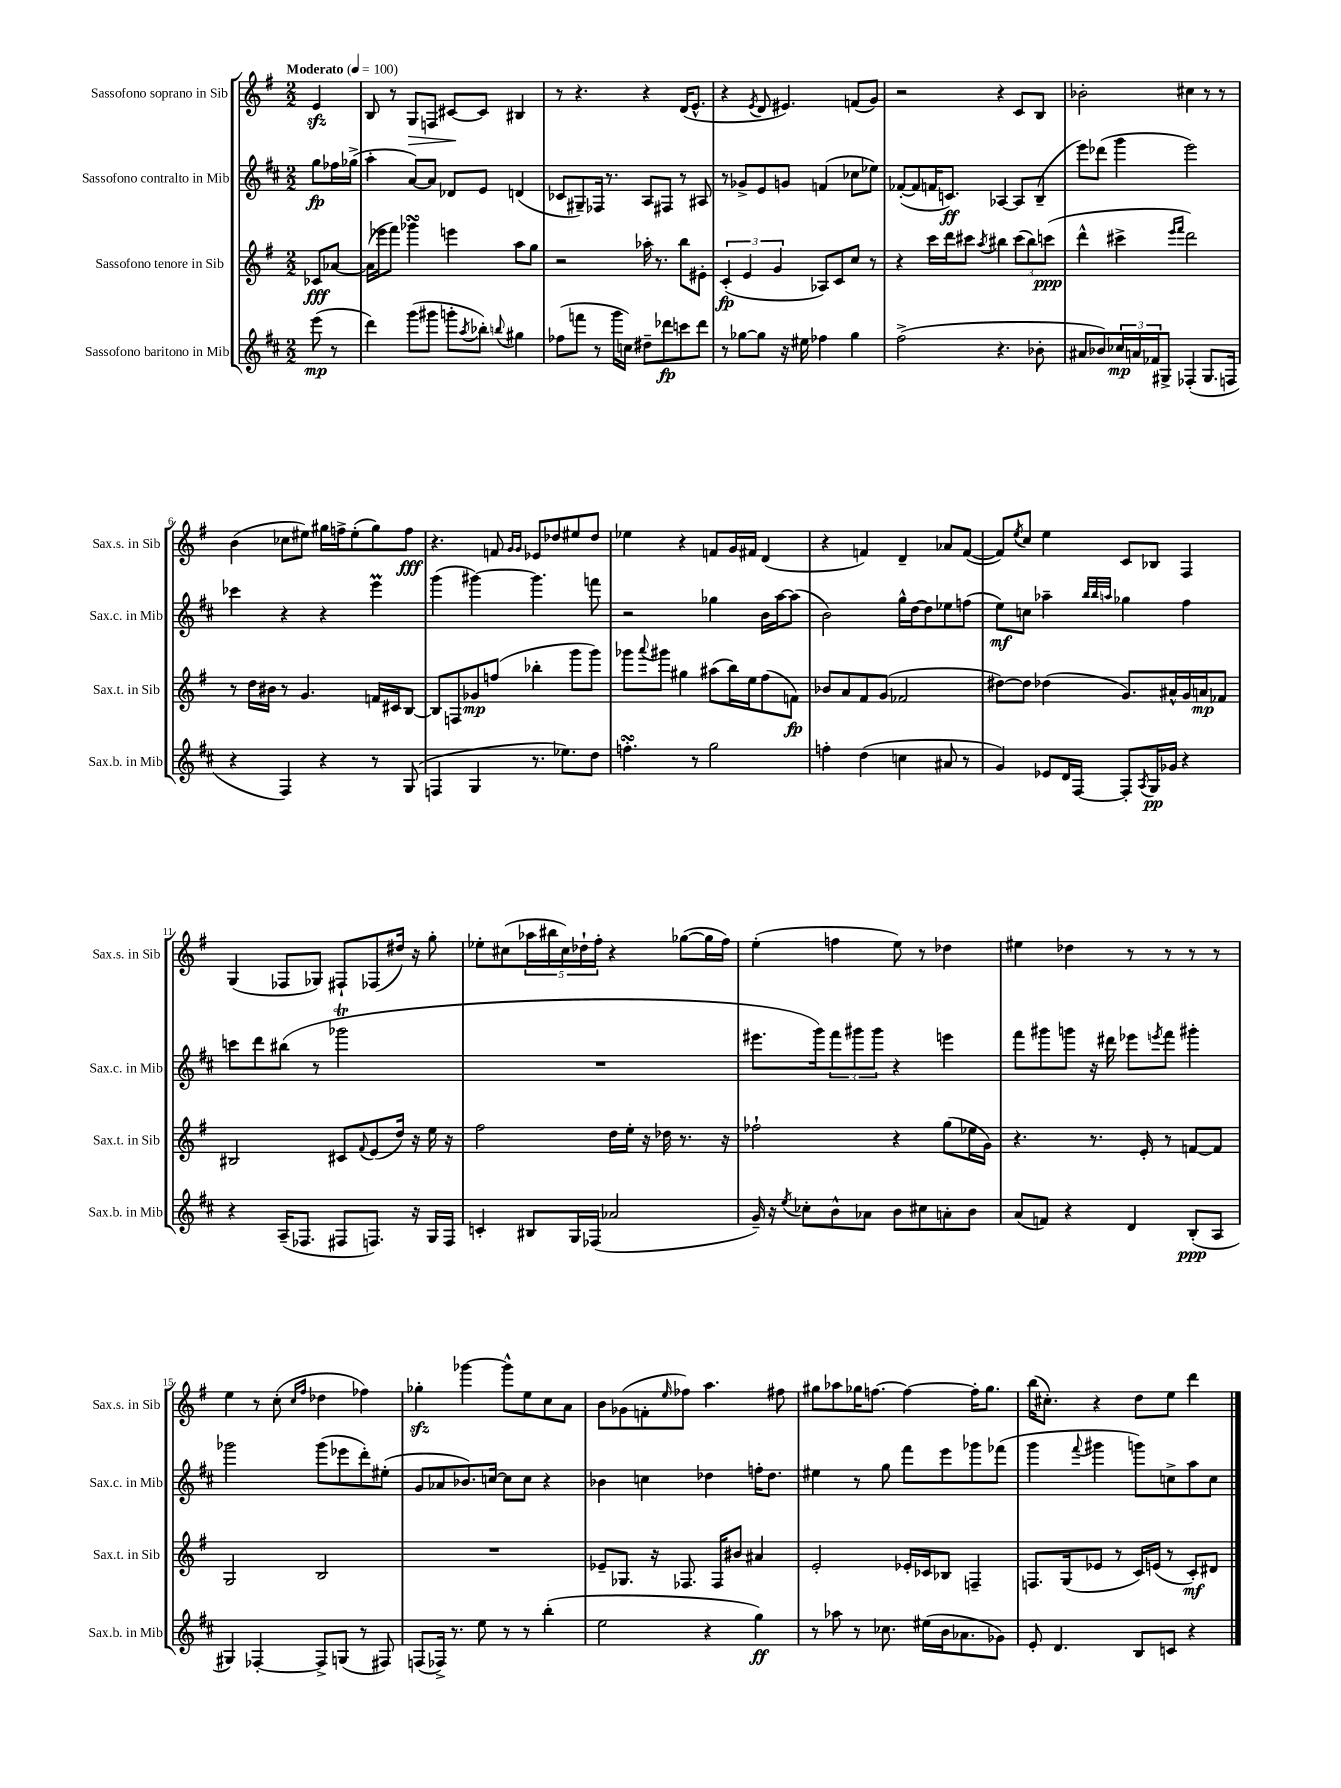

**kern	**kern	**kern	**kern
*staff4	*staff3	*staff2	*staff1
*clefG2	*clefG2	*clefG2	*clefG2
*k[f#c#]	*k[f#]	*k[f#c#]	*k[f#]
*M2/2	*M2/2	*M2/2	*M2/2
*MM100	*MM100	*MM100	*MM100
(8eee\	8c-/L	8gg\L	4e/
8r	[8a-/J	16ff-\L	.
.	.	(16gg-^\JJ	.
=	=	=	=
4ddd\)	(16a-\]LL	4aa'\	8B/
.	16eee-\J	.	.
.	8fff#\J)	.	8r
(8ggg\L	4ggg-\	[8a/L)	8G/L
8ggg#\J	.	8a/]J	8F/J
8ggg'\L	4eee\	8d-/L	[8c#/L
8qaa/	.	.	.
8bb-'\J)	.	8e/J	8c#/]J
8qqbb/	.	.	.
4gg#\	8aa\L	(4d/	4B#/
.	8gg\J	.	.
=	=	=	=
(8ff-\L	2r	8c-/L	8r
8fff\J	.	8G#~/)	4.r
8r	.	16F-/Jk	.
.	.	8.r	.
16ggg\LL	.	.	.
16cc\JJ)	.	.	.
8dd#~\L	16aa-'\	8A/L	4r
.	8.r	.	.
8ddd-\	.	8F#/J	.
8ccc\	8bb\L	8r	(16d/LK
.	.	.	8.e^^/J
8ddd-\J	8e#'\J	8A#/	.
=	=	=	=
8r	(6c'/	8r	4r
[8gg-\L	.	8g-^/L	.
.	6e/	.	.
.	.	.	8qe/
8gg-\]J	.	8e/	8d/
.	6g/	.	.
16r	.	8g/J	4.e#/)
16ee#\	.	.	.
4ff-\	8A-/L)	(4f/	.
.	8c/	.	.
4gg-\	8cc/J	8cc-\L	(8f/L
.	8r	8ee-\J)	8g/J)
=	=	=	=
(2ff#^\	4r	([8f-'/L	2r
.	.	8f-/]	.
.	16ccc\LL	16f/K	.
.	16ddd\J	8.c/J)	.
.	8ccc#\J	.	.
.	8qaa/	.	.
4.r	4bb#\	[4A-/	4r
.	(12ccc#\L	8A-/]L	8c/L
.	12bb#\)	.	.
8b-'\	.	(8B~/J	8B/J
.	(12ccc\J	.	.
=	=	=	=
8a#/L	4ddd^^\	8eee\L)	2b-'\
8b-/)	.	(8ddd-\J	.
24cc-/L	4ccc#^\	4ggg\	.
24a/	.	.	.
24f-/J	.	.	.
8G#^/J	.	.	.
.	16qqeee/LL	.	.
.	16qqfff#/JJ	.	.
(4F-'/	2ddd\)	2eee\)	4cc#\
8.G#/L	.	.	8r
.	.	.	8r
16F/Jk	.	.	.
=	=	=	=
4r	8r	4ccc-\	(4b\
.	16dd\LL	.	.
.	16b#\JJ	.	.
4F#/)	8r	4r	8cc-\L
.	4.g/	.	8ee#\J)
4r	.	4r	16gg#\LL
.	.	.	16ff^\J
.	.	.	(8ee#'\
8r	16f/LL	4eee\	8gg#\)
.	16c#/J	.	.
(8G/	[8B/J	.	8ff\J
=	=	=	=
4F/	8B/]L	(4ggg\	4.r
.	8F/	.	.
4G/	8g-/	[4ggg#\)	.
.	(8ff/J	.	8f/
.	.	.	16qqg/LL
.	.	.	16qqg/JJ
8.r	4bb-'\	4.ggg#\]	8e-/L
.	.	.	8dd-/
8.ee-\L)	.	.	.
.	8ggg\L	.	8ee#/
8dd\J	8ggg\J)	8fff\	8dd-/J
=	=	=	=
4.ff'\	8ggg-\L	2r	4ee-\
.	8qqaaa/	.	.
.	8ggg#\J	.	.
.	4gg#\	.	4r
8r	.	.	.
2gg\	(8aa#\L	4gg-\	8f/L
.	16bb\L)	.	16g/L
.	16ee\J	.	16f#/JJ
.	(8ff#\	16b\LL	(4d/
.	.	[16aa\J	.
.	8f\J)	(8aa\]J	.
=	=	=	=
4ff'\	8b-/L	2b\)	4r
.	8a/	.	.
(4dd\	8f#/	.	4f/)
.	(8g/J	.	.
4cc\	2f-/	16gg^^\LL	4d~/
.	.	[16dd\J	.
.	.	8dd\]	.
8a#/	.	8ee-\	8a-/L
8r	.	(8ff\J	([8f/J
=	=	=	=
4g/)	[8dd#\L)	8ee\L)	8f/]L)
.	.	.	8qee/
.	8dd#\]J	8cc\J	8cc/J
8e-/L	(4dd-\	4aa-~\	4ee\
16d/L	.	.	.
[16F#/JJ	.	.	.
.	.	32qqbb/LLL	.
.	.	32qqbb/	.
.	.	32qqaa/JJJ	.
8F#'/]L	8.g/L)	4gg-\	8c/L
8qA/	.	.	.
16G/L	.	.	8B-/J
16g-/JJ	16a#^^/L	.	.
4r	16g/	4ff#\	4F#/
.	16a/J	.	.
.	8f-/J	.	.
=	=	=	=
4r	2B#/	8ccc\L	(4G/
.	.	8ddd\	.
(16A~/LK	.	(8bb#\J	8F-/L
8.F-/J	.	.	.
.	.	8r	8G-/J)
8F#/L	8c#/L	2ggg-\	8F#`/L
.	8qqf#/	.	.
8.F/J)	(8e/	.	(8F-/
.	16dd/Jk)	.	16dd#/Jk)
16r	16r	.	16r
16G/LL	16ee\	.	8gg'\
16F/JJ	16r	.	.
=	=	=	=
4c'/	2ff#\	1r	8ee-'\L
.	.	.	(8cc#\
8B#/L	.	.	20aa-\L
.	.	.	20bb#\
.	.	.	20cc#\)
16G/L	.	.	.
.	.	.	20dd-`\
(16F-/JJ	.	.	.
.	.	.	20ff#'\JJ
2a-/	16dd\LL	.	4r
.	16ee'\JJ	.	.
.	16r	.	.
.	16dd-\	.	.
.	8.r	.	([8gg-\L
.	.	.	16gg-\]L
.	16r	.	16ff#\JJ)
=	=	=	=
16g~/)	2ff-`\	8.eee#\L	(4ee'\
16r	.	.	.
8qee/	.	.	.
8cc-'\L	.	.	.
.	.	16ggg\k)	.
8b^^\	.	12fff#\	4ff\
.	.	12ggg#\	.
8a-\J	.	.	.
.	.	12ggg#\J	.
8b\L	4r	4r	8ee\)
8cc#\	.	.	8r
8a'\	(8gg\L	4eee\	4dd-\
8b\J	16ee-\L	.	.
.	16g\JJ)	.	.
=	=	=	=
(8a/L	4.r	8fff#\L	4ee#\
8f/J)	.	8ggg#\	.
4r	.	8ggg\J	4dd-\
.	8.r	16r	.
.	.	16ddd#\	.
4d/	.	8eee-\L	8r
.	16e'/	.	.
.	.	8qeee/	.
.	8r	8fff#\J	8r
(8B'/L	[8f/L	4ggg#'\	8r
8A/J	8f/]J	.	8r
=	=	=	=
4G#/)	2G/	2ggg-\	4ee\
[4F-'/	.	.	8r
.	.	.	(8cc'\
.	.	.	16qqcc/LL
.	.	.	16qqff#/JJ
8F-^/]L	2B/	(8ggg-\L	4dd-\
(8G/J	.	8eee-\	.
8r	.	8ddd'\)	4ff-\)
8F#/)	.	(8ee#'\J	.
=	=	=	=
(8F/L	1r	8g/L	4gg-'\
16F-^/Jk)	.	8a-/	.
8.r	.	.	.
.	.	8.b-/)	[4ggg-\
8ee\	.	.	.
.	.	[16cc/Jk	.
8r	.	8cc\]L	8ggg-^^\]L
8r	.	8cc\J	8ee\
(4bb'\	.	4r	8cc\
.	.	.	8a\J
=	=	=	=
2ee\	8e-~/L	4b-\	8b\L
.	8.G-/J	.	(8g-\
.	.	4cc\	8f'\
.	16r	.	.
.	.	.	16qqee/
.	8.F-/	.	8ff-\J)
4r	.	4dd-\	4.aa\
.	16F-/LK	.	.
.	8b#/J	.	.
4gg\)	4a#/	16ff'\LK	.
.	.	8.dd-\J	.
.	.	.	8ff#\
=	=	=	=
8r	2e'/	4ee#\	8gg#\L
8aa-\	.	.	8aa-\
8r	.	8r	16gg-\K
.	.	.	[8.ff\J
8.cc-\	.	8gg\	.
.	16e-'/LL	8fff#\L	4ff\_
(16ee#\LL	16c-/J	.	.
16b\J	8B-/J	8eee\	.
8.a-\	.	.	.
.	4F~/	8ggg-\	16ff'\]LK
.	.	.	8.gg-\J
8g-\J)	.	(8fff-\J	.
=	=	=	=
8e'/	8.F/L	4ggg\	(16bb\LK
.	.	.	8.cc#'\J)
4.d/	.	.	.
.	(16G/k	.	.
.	.	8qqfff#/	.
.	8e-/J	4ggg#\	4r
.	8r	.	.
8B/L	16c/LL)	8ggg\L)	8dd\L
.	(16e/JJ	.	.
8c/J	8r	8cc^\	8ee\J
4r	8c'/L)	8aa\	4ddd\
.	8d#/J	8cc\J	.
==	==	==	==
*-	*-	*-	*-
